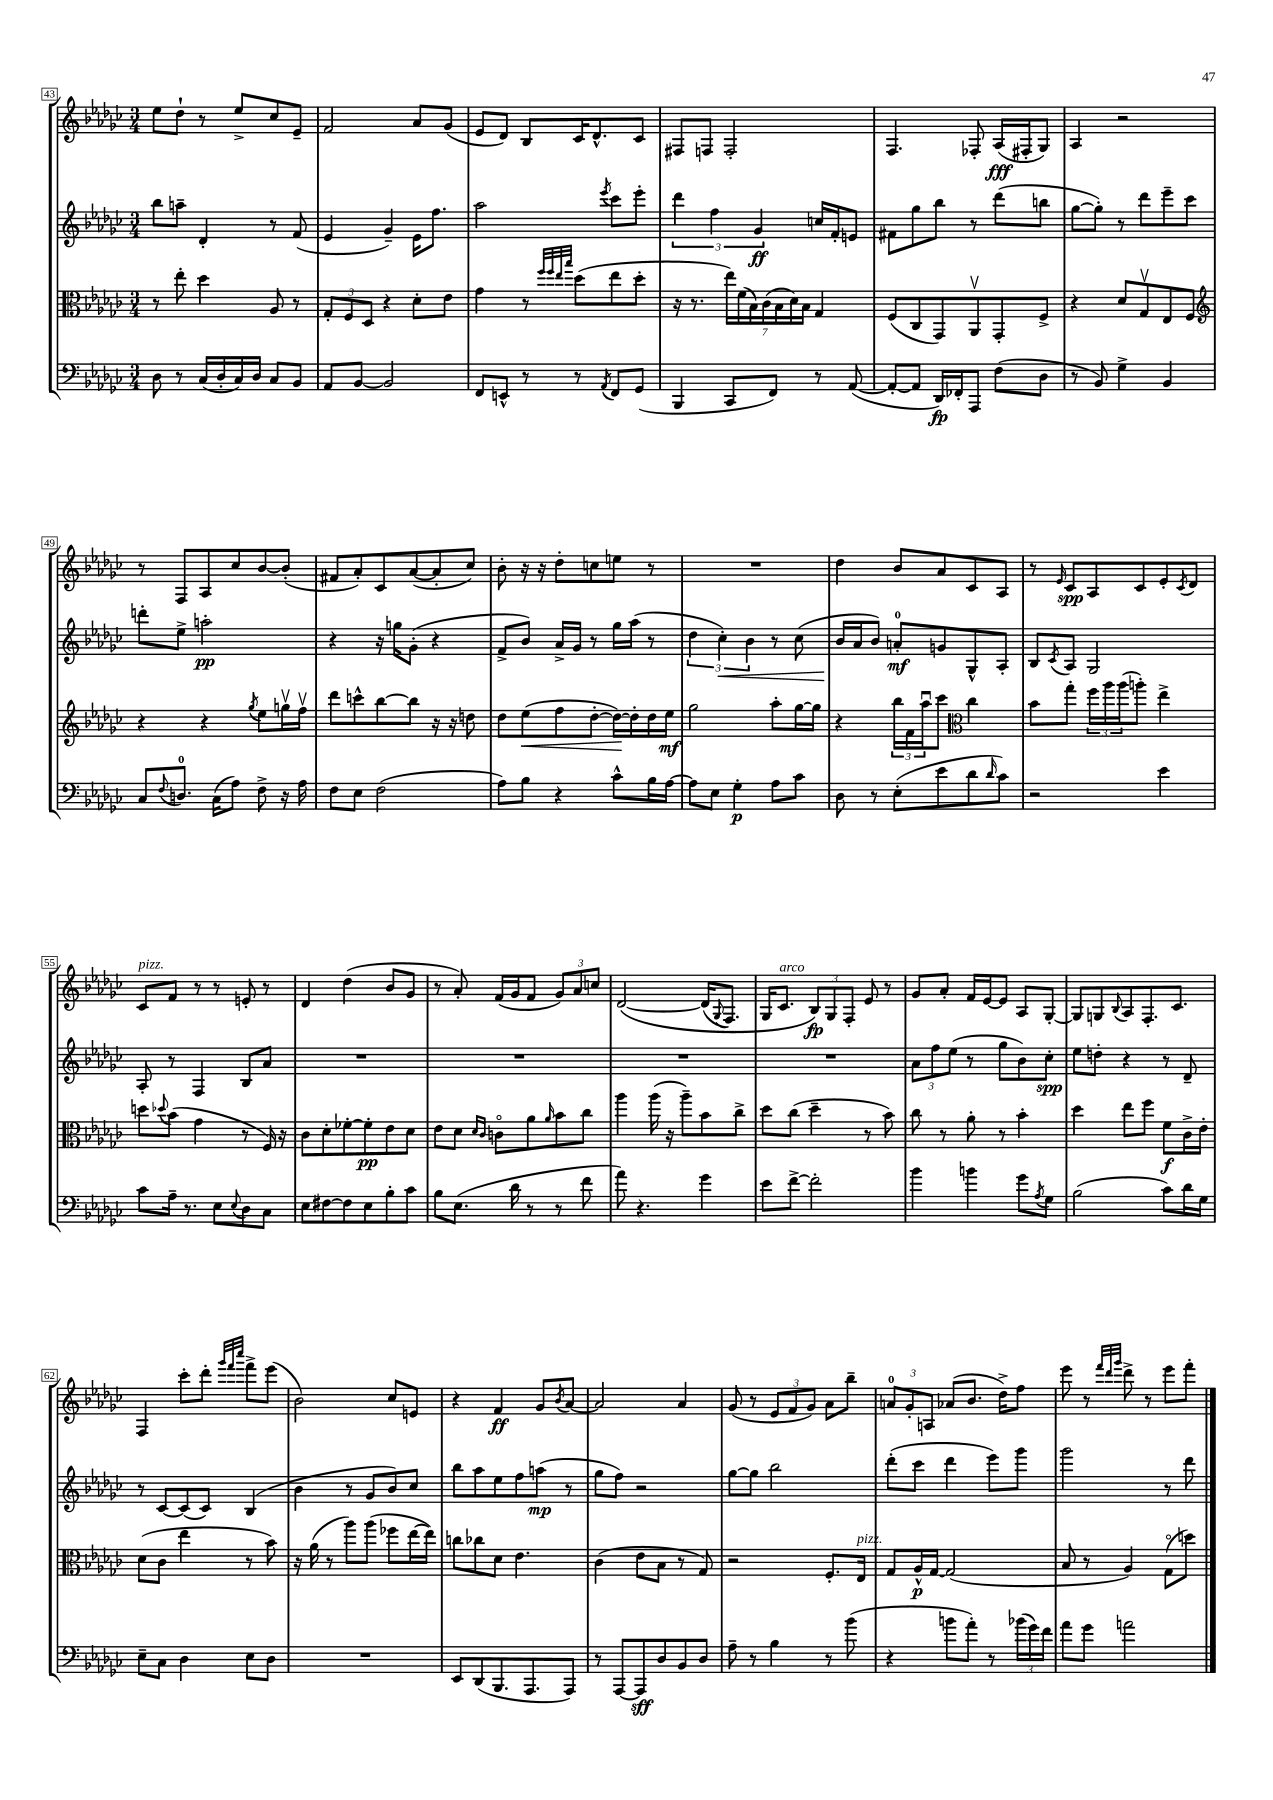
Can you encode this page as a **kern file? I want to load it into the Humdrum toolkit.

**kern	**kern	**kern	**kern
*staff4	*staff3	*staff2	*staff1
*clefF4	*clefC3	*clefG2	*clefG2
*k[b-e-a-d-g-c-]	*k[b-e-a-d-g-c-]	*k[b-e-a-d-g-c-]	*k[b-e-a-d-g-c-]
*M3/4	*M3/4	*M3/4	*M3/4
8D-\	8r	8bb-\L	8ee-\L
8r	8ee-'\	8aa~\J	8dd-`\J
(16C-/LL	4dd-\	4d-'/	8r
16D-'/	.	.	.
16C-/)	.	.	8ee-^/L
16D-/JJ	.	.	.
8C-/L	8A-/	8r	8cc-/
8BB-/J	8r	(8f/	8e-~/J
=	=	=	=
8AA-/L	12G-'/L	4e-/	2f/
.	12F/	.	.
[8BB-/J	.	.	.
.	12D-/J	.	.
2BB-/]	4r	4g-~/)	.
.	8d-'\L	16e-\LK	8a-/L
.	.	8.ff\J	.
.	8e-\J	.	(8g-/J
=	=	=	=
8FF/L	4g-\	2aa-\	8e-/L
8EE^^/J	.	.	8d-/J)
8r	8r	.	8B-/L
.	32qqff/LLL	.	.
.	32qqff/	.	.
.	32qqee-/	.	.
.	32qqbb-/JJJ	.	.
8r	(8dd-\L	.	16c-/K
.	.	.	8.d-^^/
8qAA-/	.	8qeee-/	.
8FF/L	8ee-\	8ccc-\L	.
(8GG-/J	8dd-'\J	8eee-'\J	8c-/J
=	=	=	=
4BBB-/	16r	6ddd-\	8F#/L
.	8.r	.	.
.	.	.	8F/J
.	.	6ff\	.
8CC-/L	28ee-\LL)	.	2F'/
.	(28f\	.	.
.	28B-\)	.	.
.	.	6g-/	.
.	(28c-\	.	.
8FF/J)	.	.	.
.	28B-\	.	.
.	28d-\)	.	.
.	28B-\JJ	.	.
8r	4G-/	16cc/LL	.
.	.	16f'/J	.
([8AA-/	.	8e/J	.
=	=	=	=
8AA-'/_L	(8F/L	8f#\L	4.F/
8AA-/]J	8C-/	8gg-\	.
16DD-/LL)	8GG-/)	8bb-\J	.
16FF-'/J	.	.	.
8AAA-/J	8AA-v/	8r	8F-'/
(8F\L	8GG-'/	(8ddd-\L	(16A-/LL
.	.	.	16F#'/J
8D-\J	8F^/J	8bb\J	8G-/J)
=	=	=	=
8r	4r	[8gg-\L	4A-/
8BB-/)	.	8gg-'\]J)	.
4G-^\	8d-/L	8r	2r
.	8G-v/	8ddd-\L	.
4BB-/	8E-/	8eee-~\	.
.	8F/J	8ccc-\J	.
=	=	=	=
*	*clefG2	*	*
8C-/L	4r	8ddd'\L	8r
8qqF/	.	.	.
8.D/J	.	8ee-^\J	8F/L
.	4r	2aa'\	8A-/
(16C-\LK	.	.	.
8A-\J)	.	.	8cc-/
.	8qgg-/	.	.
8F^\	8ee-\L	.	[8b-/
16r	16ggv\L	.	(8b-'/]J
16A-\	16ffv\JJ	.	.
=	=	=	=
8F\L	8ddd-\L	4r	8f#/L
8E-\J	8ccc^^\	.	8a-'/)
(2F\	[8bb-\	16r	8c-/
.	.	16gg\LK	.
.	8bb-\]J	(8g-'\J	([8a-/
.	16r	4r	8a-'/]
.	16r	.	.
.	8dd\	.	8cc-/J)
=	=	=	=
8A-\L)	8dd-\L	8f^/L	8b-'\
8B-\J	(8ee-\	8b-/J)	16r
.	.	.	16r
4r	8ff\	16a-^/LL	8dd-'\L
.	.	16g-/JJ	.
.	[8dd-'\J	8r	8cc\
8c-^^\L	16dd-\_LL)	16gg-\LL	8ee\J
.	16dd-'\]	(16aa-\JJ	.
16B-\L	16dd-\	8r	8r
[16A-\JJ	16ee-\JJ	.	.
=	=	=	=
8A-\]L	2gg-\	6dd-\	2.r
8E-\J	.	.	.
.	.	6cc-'\)	.
4G-'\	.	.	.
.	.	6b-\	.
8A-\L	8aa-'\L	8r	.
8c-\J	[16gg-\L	(8cc-\	.
.	16gg-\]JJ	.	.
=	=	=	=
8D-\	4r	16b-/LL	4dd-\
.	.	16a-/J	.
8r	.	8b-/J)	.
(8E-'\L	24bb-\LL	8a'/L	8b-/L
.	24f\	.	.
.	24aa-u\J	.	.
8e-\	8ccc-\J	8g/	8a-/
*	*clefC3	*	*
8d-\	4cc-\	8G-^^/	8c-/
16qqd-/	.	.	.
8c-\J)	.	8A-'/J	8A-/J
=	=	=	=
2r	8b-\L	8B-/L	8r
.	.	8qc-/	16qqe-/
.	8gg-'\J	8A-/J	8c-/L
.	24ff\LL	2G-/	8A-/
.	24aa-\	.	.
.	(24aa-\J	.	.
.	8aa'\J)	.	8c-/
4e-\	4ee-^\	.	8e-'/
.	.	.	8qc-/
.	.	.	8d-/J
=	=	=	=
8c-\L	8dd\L	8A-'/	8c-/L
.	8qqdd-/	.	.
16A-~\Jk	(8b-\J	8r	8f/J
8.r	.	.	.
.	4g-\	4F/	8r
8E-\L	.	.	8r
8qqE-/	.	.	.
8D-\	8r	8B-/L	8e'/
8C-\J	16F/)	8a-/J	8r
.	16r	.	.
=	=	=	=
8E-\L	8c-\L	2.r	4d-/
[8F#\	8d-'\	.	.
8F#\]	[8f-'\	.	(4dd-\
8E-\	8f-'\]	.	.
8B-'\	8e-\	.	8b-/L
8c-\J	8d-\J	.	8g-/J
=	=	=	=
8B-\L	8e-\L	2.r	8r
(8.E-\J	8d-\J	.	8a-'/)
.	16qqd-/LL	.	.
.	16qqc-/JJ	.	.
.	8co\L	.	(16f/LL
16d-\	.	.	16g-/J
8r	8a-\	.	8f/J
.	16qqa-/	.	.
8r	8b-\	.	12g-/L)
.	.	.	12a-/
8f\	8cc-\J	.	.
.	.	.	12cc/J
=	=	=	=
8a-\)	4aa-\	2.r	&([2d-/
4.r	.	.	.
.	(16aa-\	.	.
.	16r	.	.
.	8aa-~\L)	.	.
4g-\	8b-\	.	(16d-/]LK
.	.	.	8qqG-/
.	.	.	8.F/J)
.	8cc-^\J	.	.
=	=	=	=
8e-\L	8dd-\L	2.r	16G-/LK
.	.	.	8.c-/J
[8f^\J	(8cc-\J	.	.
2f'\]	4dd-~\	.	12B-/L&)
.	.	.	12G-/
.	.	.	12F'/J
.	8r	.	8e-/
.	8b-\)	.	8r
=	=	=	=
4b-\	8cc-\	12a-\L	8g-/L
.	.	12ff\	.
.	8r	.	8a-'/J
.	.	(12ee-\J	.
4b\	8a-'\	8r	16f/LL
.	.	.	[16e-/J
.	8r	8gg-\L	8e-/]J
8g-\L	4b-'\	8b-\)	8A-/L
8qA-/	.	.	.
8G-\J	.	8cc-'\J	[8G-'/J
=	=	=	=
(2B-\	4dd-\	8ee-\L	8G-/]L
.	.	8dd'\J	8G/
.	.	.	8qqB-/
.	8ee-\L	4r	8A-/
.	8ff\J	.	8.F'/
8c-\L)	8f\L	8r	.
.	.	.	8.c-/J
16d-\L	16c-^\L	8d-~/	.
16G-\JJ	16e-'\JJ	.	.
=	=	=	=
8E-~\L	(8d-\L	8r	4F/
8C-\J	8c-\J	[8c-/L	.
4D-\	4ee-\	(8c-/]	8ccc-'\L
.	.	8c-/J)	8ddd-'\J
.	.	.	32qqggg-/LLL
.	.	.	32qqfff/
.	.	.	32qqcccc-/JJJ
8E-\L	8r	(4B-/	8fff^\L
8D-\J	8b-\)	.	(8eee-\J
=	=	=	=
2.r	16r	4b-\	2b-\)
.	(16a-\	.	.
.	8r	.	.
.	8aa-\L)	8r	.
.	(8aa-\J	8g-/L	.
.	8ff-\L	8b-/)	8cc-/L
.	[16ee-\L	8cc-/J	8e/J
.	16ee-\]JJ)	.	.
=	=	=	=
8EE-/L	8cc\L	8bb-\L	4r
(8DD-/	8cc-\	8aa-\	.
8.BBB-/	8d-\J	8ee-\	4f/
.	4.e-\	8ff\	.
8.AAA-/	.	.	.
.	.	(8aa\J	8g-/L
.	.	.	8qb-/
8AAA-/J)	.	8r	[8a-/J
=	=	=	=
8r	(4c-\	8gg-\L	2a-/]
[8AAA-/L	.	8ff\J)	.
8AAA-/]	8e-\L	2r	.
8D-/	8B-\J	.	.
8BB-/	8r	.	4a-/
8D-/J	8G-/)	.	.
=	=	=	=
8A-~\	2r	[8gg-\L	(8g-/
8r	.	8gg-\]J	8r
4B-\	.	2bb-\	12e-/L
.	.	.	12f/
.	.	.	12g-/J)
8r	8.F'/L	.	8a-\L
(8b-\	.	.	8bb-~\J
.	16E-/Jk	.	.
=	=	=	=
4r	8G-/L	(8ddd-'\L	12a/L
.	.	.	12g-'/
.	16A-^^/L	8ccc-\J	.
.	.	.	12A/J
.	[16G-/JJ	.	.
8b\L	(2G-/]	4ddd-\	(8a-/L
8a-'\J)	.	.	8.b-/J
8r	.	8eee-\L)	.
.	.	.	16dd-^\LK)
(24b-\LL	.	8ggg-\J	8ff\J
24g-\)	.	.	.
24f\JJ	.	.	.
=	=	=	=
8a-\L	8B-/	2ggg-\	8eee-\
8g-\J	8r	.	8r
.	.	.	32qqfff/LLL
.	.	.	32qqddd-/
.	.	.	32qqggg-/JJJ
2a\	4A-/)	.	8ddd-^\
.	.	.	8r
.	(8G-o\L	8r	8eee-\L
.	8dd\J)	8ddd-\	8fff'\J
==	==	==	==
*-	*-	*-	*-
